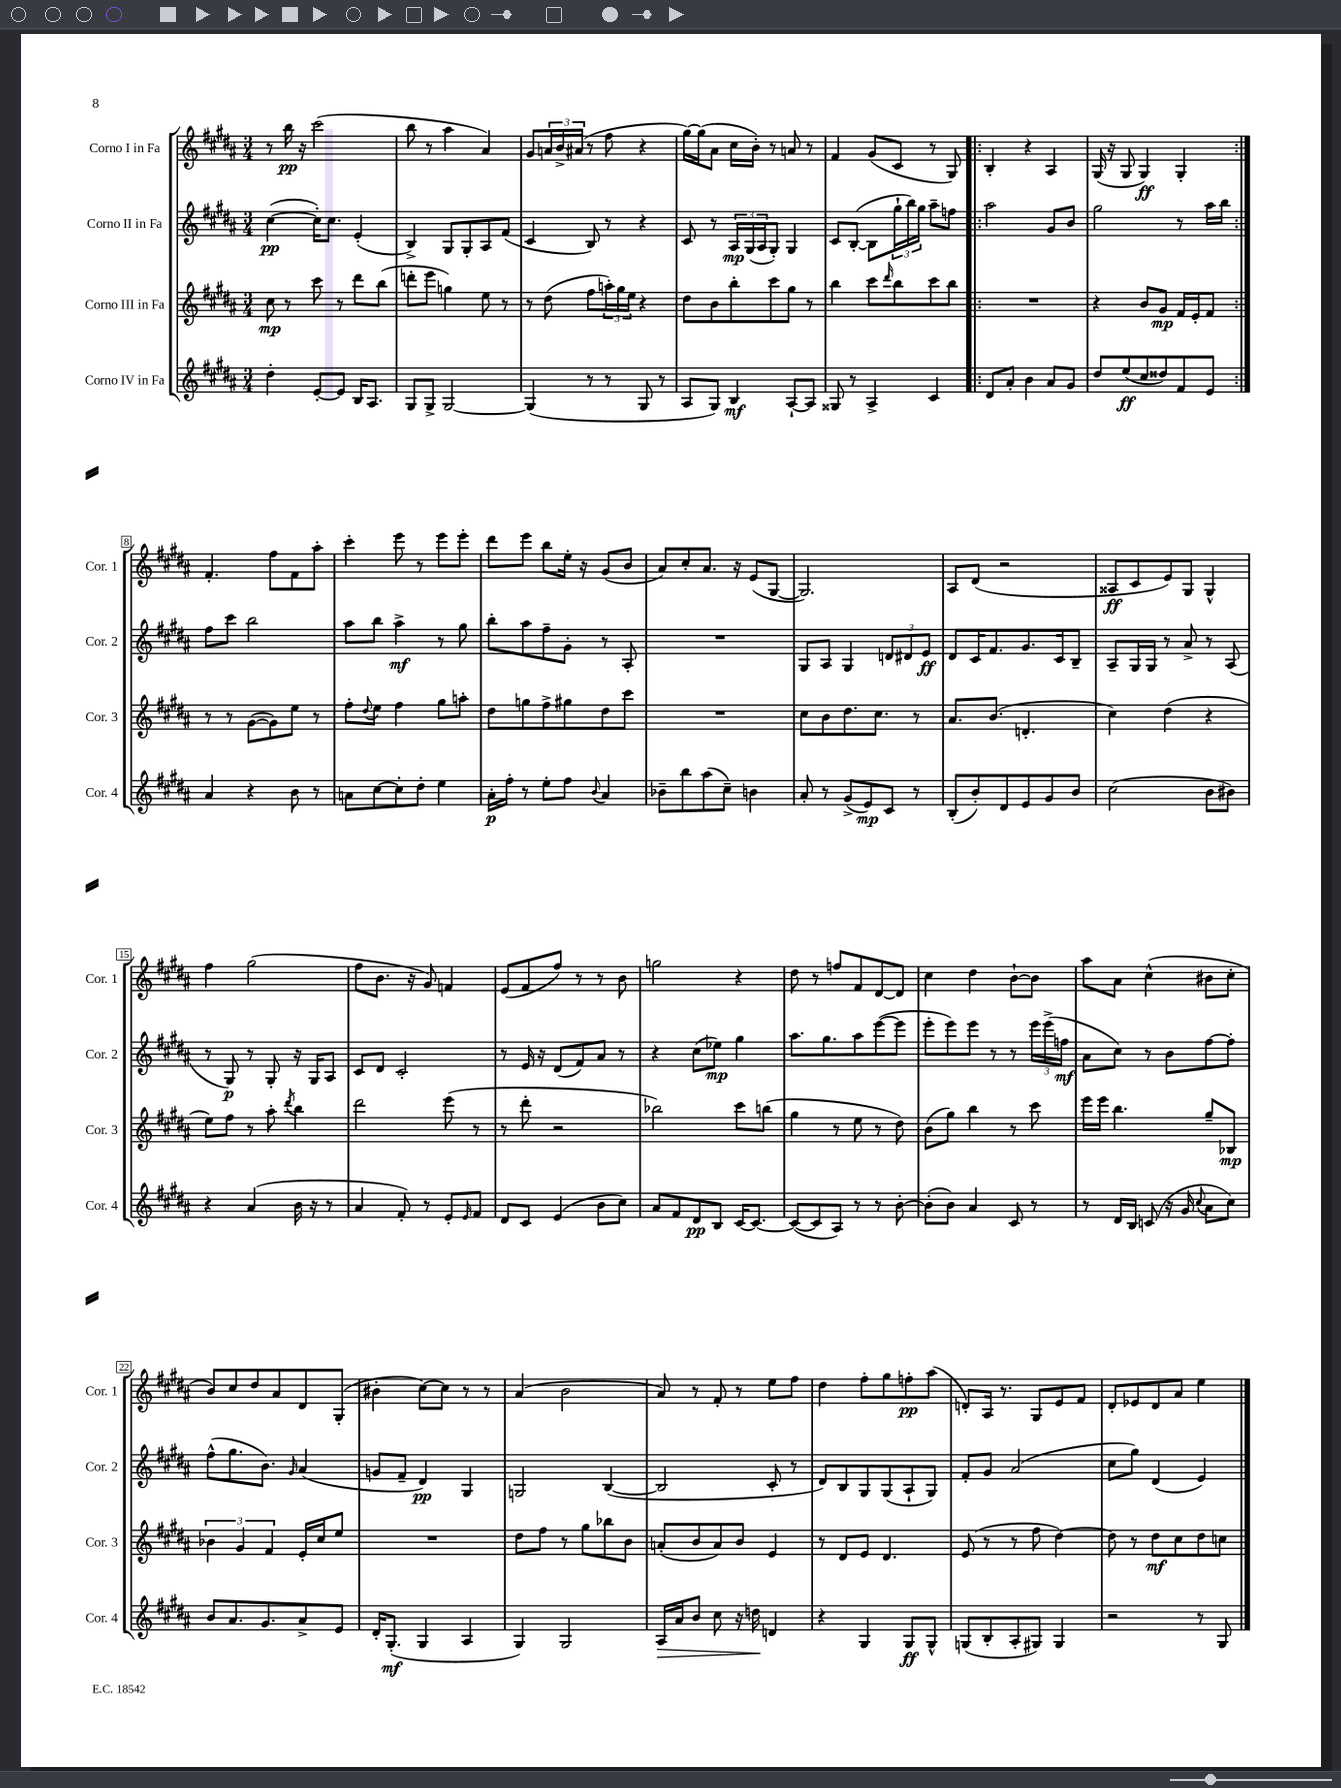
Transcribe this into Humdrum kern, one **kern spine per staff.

**kern	**kern	**kern	**kern
*staff4	*staff3	*staff2	*staff1
*clefG2	*clefG2	*clefG2	*clefG2
*k[f#c#g#d#a#]	*k[f#c#g#d#a#]	*k[f#c#g#d#a#]	*k[f#c#g#d#a#]
*M3/4	*M3/4	*M3/4	*M3/4
4dd#'	8cc#	([4cc#	8r
.	8r	.	16bb
.	.	.	16r
[8e'	8ccc#	16cc#'])	(2ccc#
.	.	8.cc#	.
8e]	8r	.	.
16B	8ddd#	(4e'	.
8.A#	.	.	.
.	(8bb	.	.
=	=	=	=
8G#	8ddd'	4B^)	8bb
8G#^	8eee	.	8r
[2G#	4gg)	8G#	4aa#
.	.	8G#'	.
.	8ee	8A#	4a#)
.	8r	(8f#	.
=	=	=	=
(4G#]	8r	4c#	8g#
.	(8dd#	.	24a
.	.	.	24b^
.	.	.	(24a#
8r	8ff#	8B)	8r
8r	24aa')	8r	8ff#
.	24gg#	.	.
.	24ee	.	.
8G#	4r	4r	4r
8r	.	.	.
=	=	=	=
8A#	8dd#	8c#	[16gg#)
.	.	.	(16gg#]
8G#)	8b	8r	8a#
4B	8bb'	24A#	16cc#
.	.	(24G#	.
.	.	.	16b')
.	.	24A#	.
.	8ccc#	8G#')	8r
[8A#`	8gg#	4G#	8a
8A#]	8r	.	8r
=	=	=	=
8G##	4bb	8c#	4f#
8r	.	([8B'	.
4A#^	8ccc#	8B]	(8g#
.	16qqddd#	.	.
.	8bb	24gg#`	8c#
.	.	24bb)	.
.	.	24gg#	.
4c#	8ccc#	8aa#~	8r
.	8bb	8ff	8G#)
=!|:	=!|:	=!|:	=!|:
8d#	2.r	2aa#	4B'
8a#'	.	.	.
4b	.	.	4r
8a#	.	8g#	4A#
8g#	.	8b	.
=	=	=	=
8dd#	4r	2gg#	(16G#
.	.	.	16r
(8ee	.	.	8G#
8cc#	8b	.	4G#)
8dd##)	8g#	.	.
8f#	16f#	8r	4G#'
.	16e'	.	.
8e	8f#	16aa#	.
.	.	16bb	.
=:|!	=:|!	=:|!	=:|!
4a#	8r	8ff#	4.f#'
.	8r	8ccc#	.
4r	([8g#	2bb	.
.	8g#])	.	8ff#
8b	8ee	.	8f#
8r	8r	.	8aa#'
=	=	=	=
8a	8ff#'	8aa#	4ccc#'
.	8qqdd#	.	.
[8cc#	8ee	8bb	.
8cc#']	4ff#	4aa#^	8eee
8dd#'	.	.	8r
4ee	8gg#	8r	8eee
.	8aa'	8gg#	8eee'
=	=	=	=
16a#'	8dd#	8bb'	8ddd#
16ff#'	.	.	.
8r	8gg	8aa#	8eee
8ee'	8ff#^	8ff#~	8bb
8ff#	8gg#	8g#'	16ee'
.	.	.	16r
8qqb	.	.	.
4a#	8dd#	8r	(8g#
.	8ccc#	8A#'	8b
=	=	=	=
8b-~	2.r	2.r	8a#)
8bb	.	.	8cc#'
(8aa#	.	.	8.a#
8cc#~)	.	.	.
.	.	.	16r
4b	.	.	(8e
.	.	.	[8G#
=	=	=	=
8a#'	8cc#	8G#	2.G#])
8r	8b	8A#	.
(8g#^	8.dd#	4G#	.
8e)	.	.	.
.	8.cc#	.	.
8c#	.	12d	.
.	.	12d#	.
8r	8r	.	.
.	.	12e	.
=	=	=	=
(8B'	8.a#	8d#	8A#
8b')	.	16c#	(8d#
.	(8.b	8.f#	.
8d#	.	.	2r
8e	4.d'	8.g#	.
8g#	.	.	.
.	.	16c#	.
8b	.	8B~	.
=	=	=	=
(2cc#	4cc#)	8A#~	8A##
.	.	16G#	8c#
.	.	16G#	.
.	(4dd#	8r	8e)
.	.	8a#^	8G#
8b	4r	8r	4G#^^
8b#)	.	(8A#	.
=	=	=	=
4r	8ee)	8r	4ff#
.	8ff#	8G#)	.
(4a#	8r	8r	(2gg#
.	8aa#'	8G#'	.
.	8qddd#	.	.
16b	4bb	16r	.
16r	.	16G#	.
8r	.	8A#	.
=	=	=	=
4a#	2ddd#	8c#	8ff#
.	.	8d#	8.b
8f#')	.	2c#'	.
.	.	.	16r
8r	.	.	8g#)
8e'	(8eee	.	4f
16qqe	.	.	.
8f#	8r	.	.
=	=	=	=
8d#	8r	8r	(8e
8c#	8ddd#'	16e	8f#
.	.	16r	.
(4e	2r	(8d#	8ff#)
.	.	8f#)	8r
8b	.	8a#	8r
8cc#)	.	8r	8b
=	=	=	=
8a#	2bb-)	4r	2gg
8f#	.	.	.
8d#	.	(8cc#	.
8B	.	8ee-)	.
[16c#	8ccc#	4gg#	4r
8.c#_	.	.	.
.	(8bb	.	.
=	=	=	=
(8c#_	4gg#	8.aa#	8dd#
8c#]	.	.	8r
.	.	8.gg#	.
8A#)	8r	.	8ff
8r	8ee	8aa#	8f#
8r	8r	([8eee	[8d#
[8b'	8dd#)	8eee]	8d#]
=	=	=	=
(8b']	(8b	8eee'	4cc#
8b)	8gg#)	8eee)	.
4a#	4bb	8eee	4dd#
.	.	8r	.
8c#	8r	8r	[8b`
8r	8ccc#	24eee	8b]
.	.	(24eee^	.
.	.	24ff	.
=	=	=	=
8r	16eee	8a#	8aa#
.	16eee	.	.
16d#	4.bb	8cc#)	8a#
16B	.	.	.
(8c	.	8r	(4cc#^^
16r	.	8b	.
16g#	.	.	.
8qqcc#	.	.	.
8a#	8gg#~	[8ff#	8b#
8cc#)	8B-	8ff#']	8cc#'
=	=	=	=
8b	6b-	(8ff#^^	8b)
8.a#	.	8.gg#	8cc#
.	6g#	.	.
.	.	.	8dd#
8.g#	.	8.b)	.
.	6f#	.	.
.	.	.	8a#
.	.	16qqg#	.
8a#^	16e'	(4a#	8d#
.	16cc#	.	.
8e	8ee	.	(8G#'
=	=	=	=
16d#'	2.r	8g	4b#'
(8.G#'	.	.	.
.	.	8f#~	.
4G#	.	4d#)	[8cc#)
.	.	.	8cc#]
4A#	.	4G#	8r
.	.	.	8r
=	=	=	=
4G#)	8dd#	2G	(4a#
.	8ff#	.	.
2G#	8r	.	2b
.	8gg#	.	.
.	8bb-	([4B	.
.	8b	.	.
=	=	=	=
16A#	(8a'	2B]	8a#)
16a#	.	.	.
8b	8b	.	8r
8cc#	8a)	.	8f#'
16r	8b	.	8r
16dd	.	.	.
4d	4e	8c#'	8ee
.	.	8r	8ff#
=	=	=	=
4r	8r	8d#)	4dd#
.	8d#	8B	.
4G#	8e	8G#	8ff#'
.	4.d#	(8G#	8gg#
8G#	.	8A#`	8ff'
8G#^^	.	8G#)	(8aa#
=	=	=	=
(8G	(8e	8f#'	8d')
8B'	8r	8g#	16A#
.	.	.	8.r
8A#'	8r	(2a#	.
8G#)	8ff#	.	8G#
4G#	[4dd#)	.	8e
.	.	.	8f#
=	=	=	=
2r	8dd#]	8cc#	8d#'
.	8r	8gg#)	8e-
.	8dd#	(4d#	8d#
.	8cc#	.	8a#
8r	8dd#	4e)	4ee
8G#	8cc	.	.
==	==	==	==
*-	*-	*-	*-
